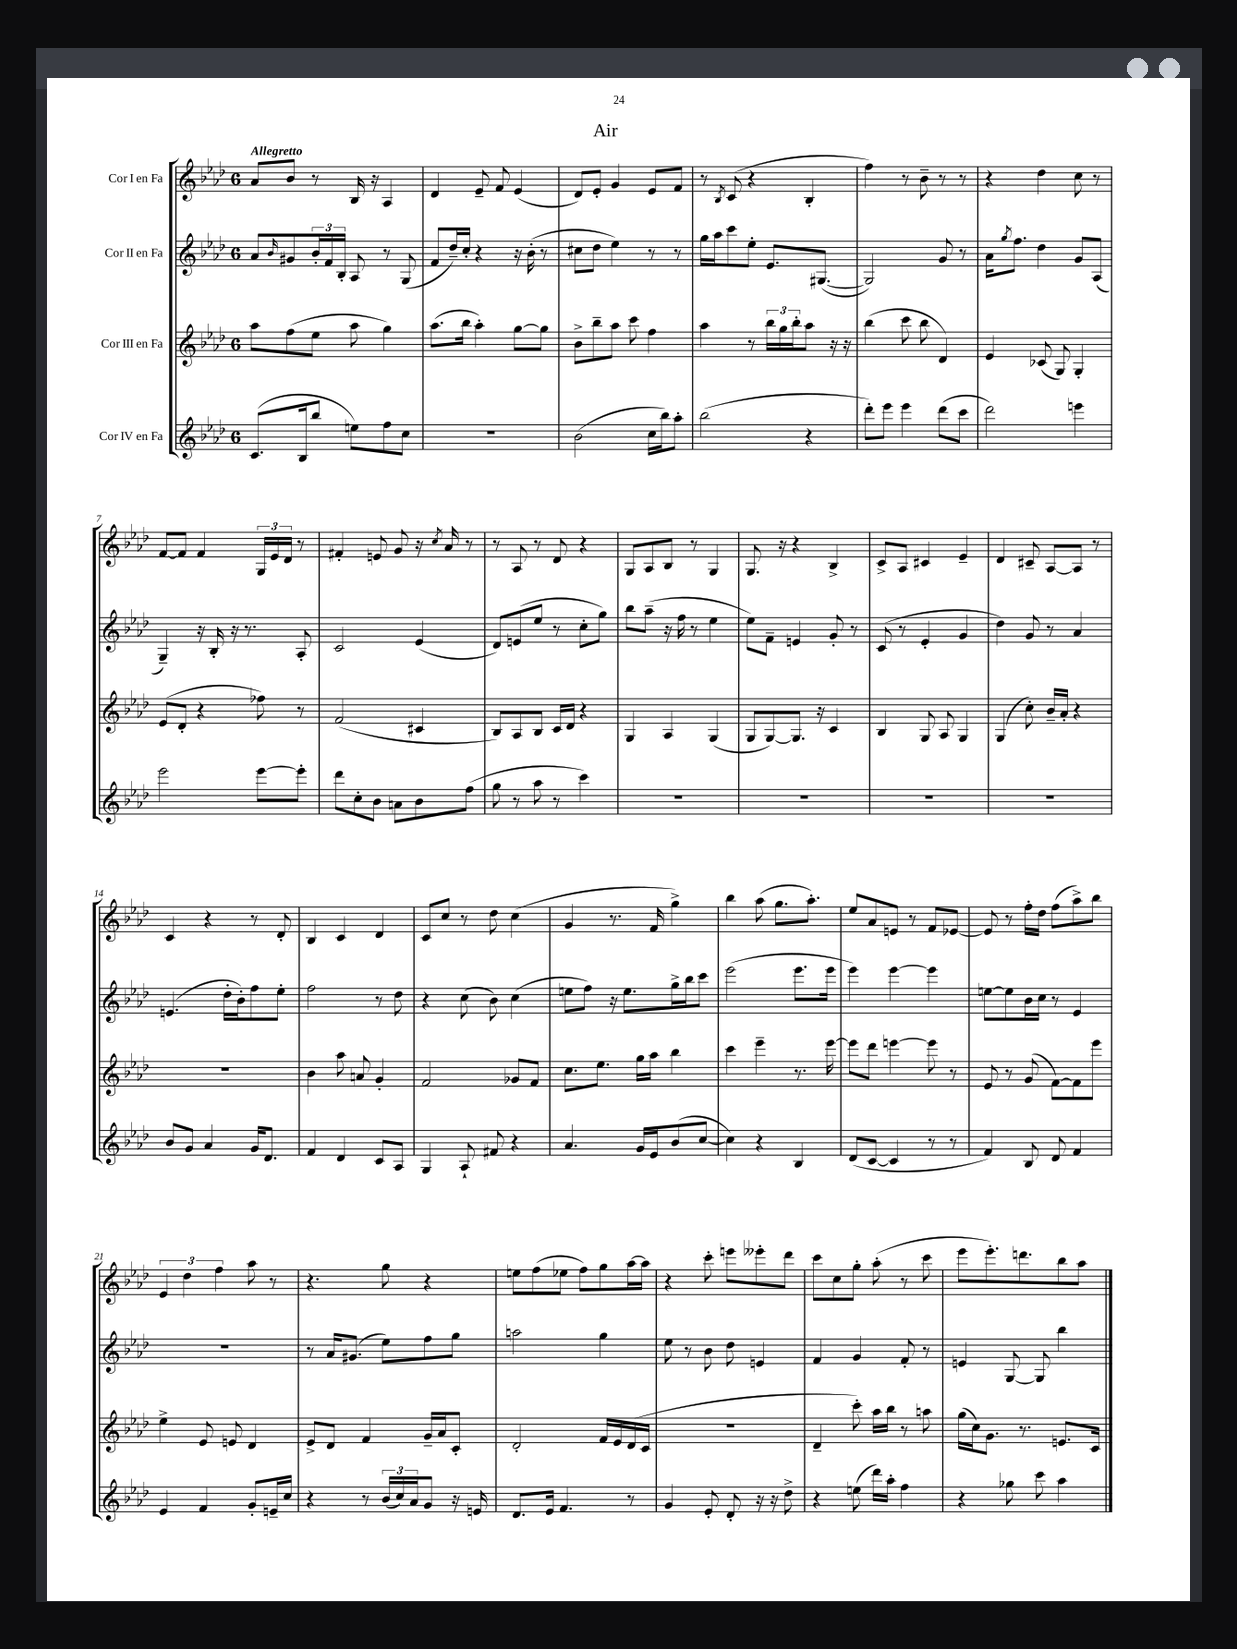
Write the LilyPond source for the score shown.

\header { title = "Air" }
<<
\new StaffGroup <<
\new Staff = "s0" \with { instrumentName = "Cor I en Fa" } {
    \clef treble \key aes \major \once \override Staff.TimeSignature.style = #'single-digit \time 6/8 \tempo "Allegretto"
    aes'8 bes'8 r8 bes16 r16 aes4 |
    des'4 ees'8-- f'8 ees'4( |
    des'8) ees'8-. g'4 ees'8 f'8 |
    r8 \acciaccatura { bes8 } c'8( r4 bes4-. |
    f''4) r8 bes'8-- r8 r8 |
    r4 des''4 c''8 r8 |
    f'8~ f'8 f'4 \tuplet 3/2 { g16 ees'16 des'16 } r8 |
    fis'4-. e'8 g'8 r16 \acciaccatura { c''8 } aes'16 r8 |
    r8 aes8 r8 des'8 r4 |
    g8 aes8 bes8 r8 g4 |
    g8. r16 r4 bes4-> |
    c'8-> aes8 cis'4 ees'4-- |
    des'4 cis'8-- aes8~ aes8 r8 |
    c'4 r4 r8 des'8-. |
    bes4 c'4 des'4 |
    c'8 c''8 r8 des''8 c''4( |
    g'4 r8. f'16 g''4->) |
    bes''4 aes''8( g''8. aes''8.-.) |
    ees''8 aes'8 e'8 r8 f'8 ees'8~ |
    ees'8 r8 f''16-. des''16 f''8( aes''8->) bes''8 |
    \tuplet 3/2 { ees'4 des''4 f''4 } aes''8 r8 |
    r4. g''8 r4 |
    e''8 f''8( ees''8 f''8) g''8 aes''16~ aes''16 |
    r4 c'''8-. e'''8 eeses'''8-. des'''8 |
    c'''8 c''8 g''8-. aes''8-.( r8 c'''8 |
    ees'''8 ees'''8.-.) d'''8. bes''8 aes''8 \bar "|." |
}
\new Staff = "s1" \with { instrumentName = "Cor II en Fa" } {
    \clef treble \key aes \major \once \override Staff.TimeSignature.style = #'single-digit \time 6/8
    aes'8 \grace { bes'16 } gis'8 \tuplet 3/2 { bes'16-. f'16 bes16-. } aes8 r8 g8( |
    f'8 des''16--) c''16-. r4 r16 bes'16-.( r8 |
    cis''8 des''8 ees''4) r8 r8 |
    g''16 aes''16 c'''8 ees''8-. ees'8. gis8.~( |
    gis2) g'8 r8 |
    aes'16 \acciaccatura { g''8 } f''8. des''4 g'8 aes8( |
    g4--) r16 bes16-. r16 r8. aes8-. |
    c'2 ees'4( |
    des'8) e'8( ees''8 r8 c''8-. g''8) |
    bes''8 aes''8--( r16 f''16 r8 ees''4 |
    ees''8) f'8-- e'4 g'8-. r8 |
    c'8( r8 ees'4-. g'4 |
    des''4) g'8 r8 aes'4 |
    e'4.( des''16-. bes'16-.) f''8 ees''8-. |
    f''2 r8 des''8 |
    r4 c''8( bes'8) c''4( |
    e''8 f''8) r16 e''8. g''16-> bes''16 c'''8 |
    ees'''2( ees'''8. ees'''16 |
    ees'''4) ees'''4~ ees'''4 |
    e''8~ e''8 bes'16 c''16 r8 ees'4 |
    R2. |
    r8 aes'16 gis'8.( ees''8) f''8 g''8 |
    a''2 g''4 |
    ees''8 r8 bes'8 des''8 e'4 |
    f'4 g'4 f'8-. r8 |
    e'4 g8~ g8 bes''4 \bar "|." |
}
\new Staff = "s2" \with { instrumentName = "Cor III en Fa" } {
    \clef treble \key aes \major \once \override Staff.TimeSignature.style = #'single-digit \time 6/8
    aes''8 f''8( ees''8 aes''8 g''4) |
    aes''8.( bes''16 aes''4-.) g''8~ g''8 |
    bes'8-> bes''8-- aes''8 c'''8 f''4 |
    aes''4 r8 \tuplet 3/2 { bes''16 g''16 bes''16-. } aes''8 r16 r16 |
    bes''4( c'''8 bes''8 des'4) |
    ees'4 ces'8( g8) g4-. |
    ees'8( des'8-. r4 fes''8) r8 |
    f'2( cis'4 |
    bes8) aes8 bes8 c'16 des'16 r4 |
    g4 aes4 g4( |
    g8 g8~) g8. r16 c'4 |
    bes4 g8 aes8 g4 |
    g4( c''8-.) bes'16-- aes'16-. r4 |
    R2. |
    bes'4 aes''8 a'8 g'4-. |
    f'2 ges'8 f'8 |
    c''8. ees''8. g''16 aes''16 bes''4 |
    c'''4 ees'''4-- r8. ees'''16~ |
    ees'''8 des'''8 e'''4~ e'''8 r8 |
    ees'8 r8 g'8( f'8~) f'8 ees'''8 |
    ees''4-> ees'8 e'8 des'4 |
    ees'8-> des'8 f'4 g'16-- aes'16 c'8-. |
    des'2-. f'16 ees'16 des'16( c'16 |
    R2. |
    des'4-- c'''8-.) aes''16 bes''16 r8 a''8 |
    g''16( c''16) g'8. r8. e'8. c'16 \bar "|." |
}
\new Staff = "s3" \with { instrumentName = "Cor IV en Fa" } {
    \clef treble \key aes \major \once \override Staff.TimeSignature.style = #'single-digit \time 6/8
    c'8.( bes16 bes''8 e''8) f''8 c''8 |
    R2. |
    bes'2( c''16 bes''16) aes''8-. |
    bes''2( r4 |
    des'''8-.) ees'''8 ees'''4 des'''8( c'''8 |
    des'''2) e'''4 |
    ees'''2 ees'''8~ ees'''8-. |
    des'''8 c''8-. bes'8 a'8 bes'8 f''8( |
    g''8 r8 aes''8 r8 c'''4) |
    R2. |
    R2. |
    R2. |
    R2. |
    bes'8 g'8 aes'4 g'16 des'8. |
    f'4 des'4 c'8 aes8 |
    g4 aes8-! fis'8 r4 |
    aes'4. g'16 ees'16 bes'8( c''8~ |
    c''4) r4 bes4 |
    des'8( c'8~ c'4 r8 r8 |
    f'4) bes8 des'8 f'4 |
    ees'4 f'4 g'8-. e'16-- c''16 |
    r4 r8 \tuplet 3/2 { bes'16( c''16) aes'16 } g'8 r16 e'16 |
    des'8. ees'16 f'4. r8 |
    g'4 ees'8-. des'8-. r16 r16 des''8-> |
    r4 e''8( des'''16) aes''16-. f''4 |
    r4 ges''8 c'''8 aes''4 \bar "|." |
}
>>
>>
